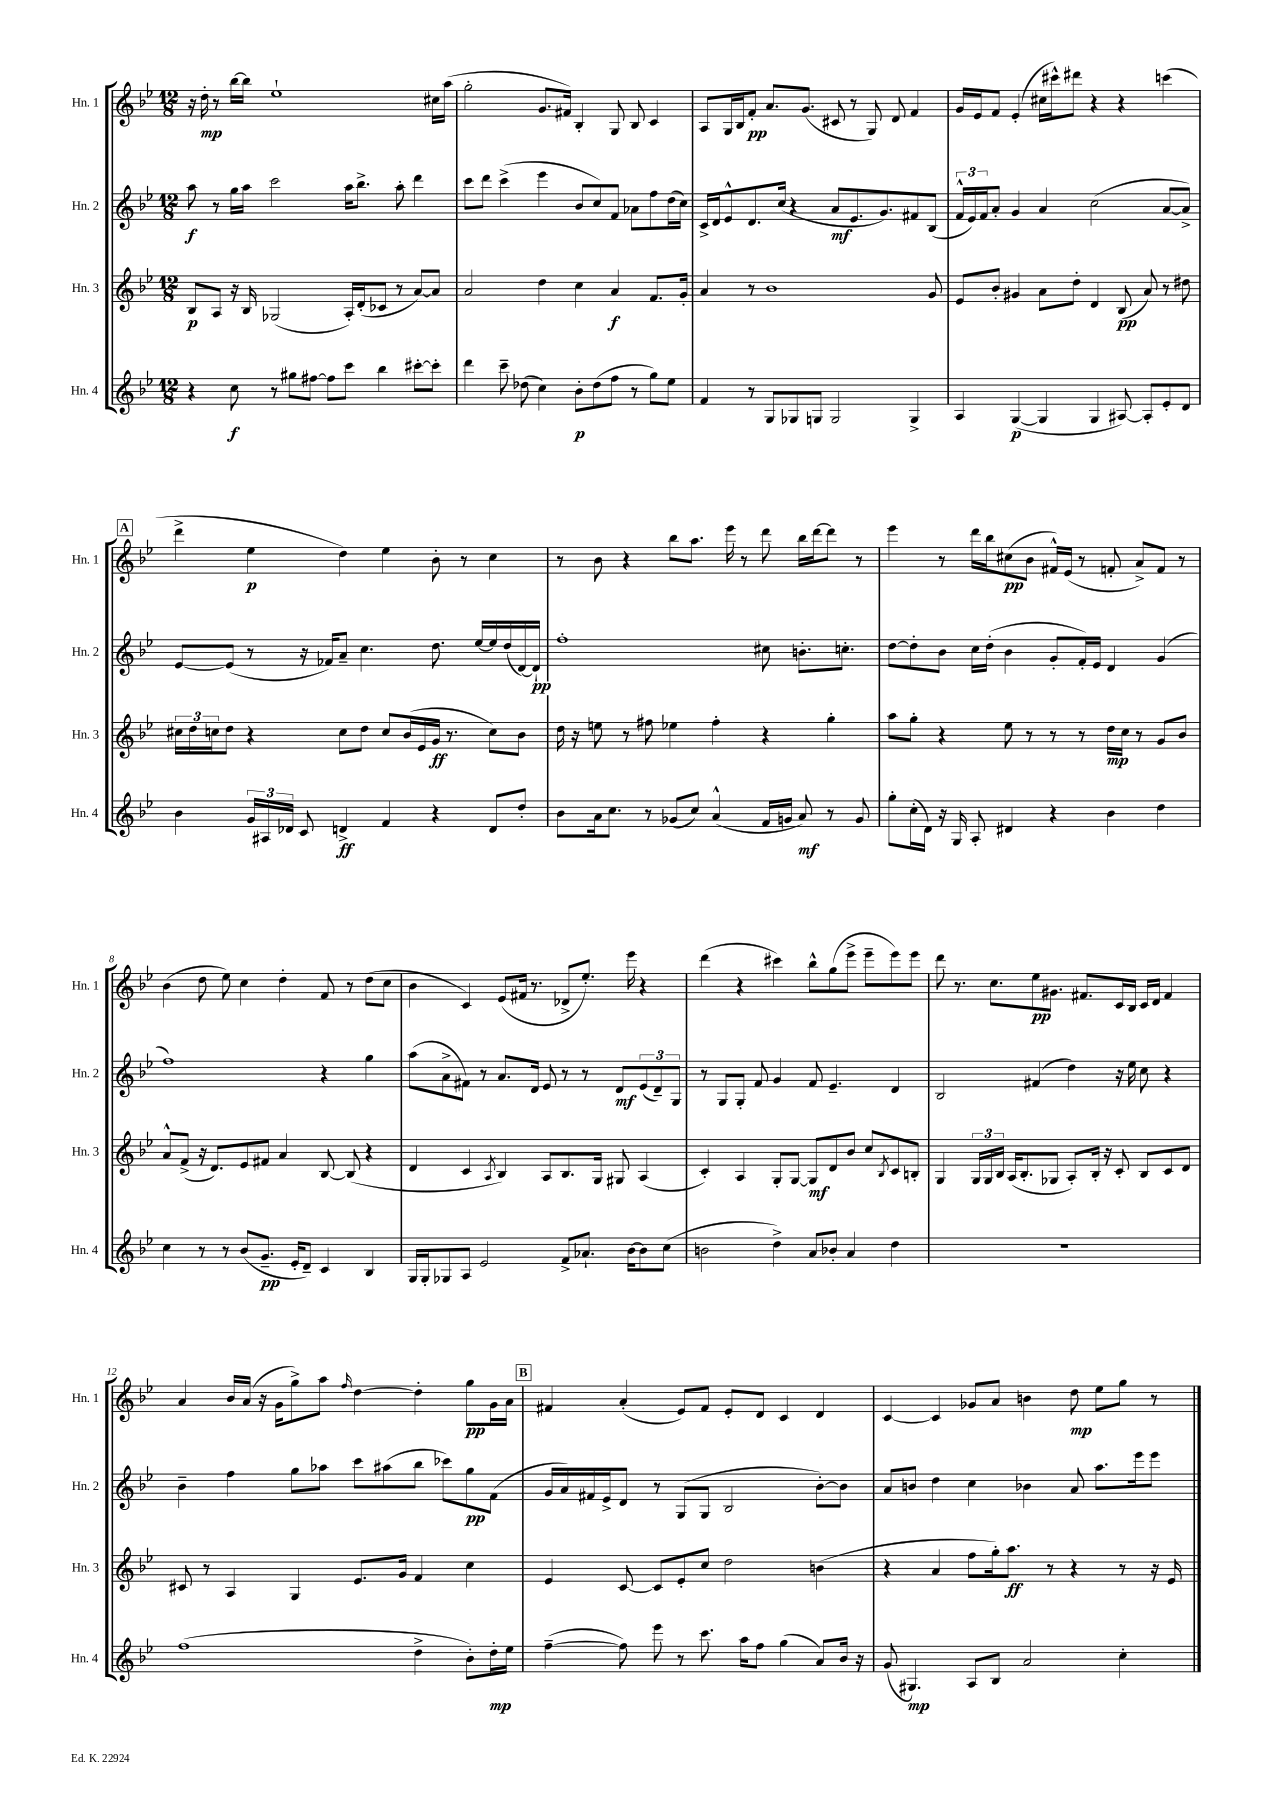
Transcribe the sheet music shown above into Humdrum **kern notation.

**kern	**kern	**kern	**kern
*staff4	*staff3	*staff2	*staff1
*clefG2	*clefG2	*clefG2	*clefG2
*k[b-e-]	*k[b-e-]	*k[b-e-]	*k[b-e-]
*M12/8	*M12/8	*M12/8	*M12/8
4r	8B-	8aa	16r
.	.	.	16dd'
.	8A	8r	8r
8cc	16r	16gg	[16bb-
.	16B-	16aa	16bb-]
8r	(2G-	2ccc	1ee-`
8gg#	.	.	.
[8ff#	.	.	.
8ff#]	.	.	.
8ccc	16A')	16aa	.
.	(16d'	8.bb-^	.
4bb-	8c-	.	.
.	8r	8aa'	.
[8ccc#'	[8a)	4ddd	.
8ccc#']	8a]	.	16cc#
.	.	.	(16aa
=	=	=	=
4ddd	2a	8ccc	2gg'
.	.	8ddd	.
8ccc~	.	(4ccc^	.
(8dd-	.	.	.
4cc)	4dd	4eee-	8.g
.	.	.	16f#)
8b-'	4cc	8b-	4B-'
(8dd-	.	8cc)	.
8ff	4a	8f	8G
8r	.	8a-	8B-
8gg)	8.f	8ff	4c
8ee-	.	(16dd	.
.	16g'	16cc)	.
=	=	=	=
4f	4a	16c^	8A
.	.	16d	.
.	.	8e-^^	16G
.	.	.	16B-
8r	8r	8.d	8f'
8G	1b-	.	8.a
.	.	(16cc	.
8G-	.	4r	.
.	.	.	(8.g
8G	.	.	.
2G	.	8a	8c#
.	.	8.e-	8r
.	.	.	8G)
.	.	8.g)	.
.	.	.	8d
4G^	.	8f#	4f
.	8g	(8B-	.
=	=	=	=
4A	8e-	24f^^	16g
.	.	24e-)	.
.	.	.	16e-
.	.	24f	.
.	8b-'	8a'	8f
([4G	4g#	4g	(4e-'
4G]	8a	4a	16cc#
.	.	.	16ccc#^^)
.	8dd'	.	8ddd#
4G	4d	(2cc	4r
[8A#)	(8B-	.	4r
8A#']	8a)	.	.
8e-'	8r	[8a	(4ccc
8d	8dd#	8a^])	.
=	=	=	=
4b-	24cc#	[8e-	4ddd^
.	24dd	.	.
.	24cc	.	.
.	8dd	(8e-]	.
24g	4r	8r	4ee-
24A#	.	.	.
24d-	.	.	.
8c	.	16r	.
.	.	16f-)	.
4d^	8cc	8a~	4dd)
.	8dd	4.cc	.
4f	8cc	.	4ee-
.	(16b-	.	.
.	16e-	.	.
4r	16g	8.dd	8b-'
.	8.r	.	.
.	.	.	8r
.	.	[16ee-	.
8d	8cc)	16ee-]	4cc
.	.	(16dd	.
8dd'	8b-	[16d)	.
.	.	16d`]	.
=	=	=	=
8b-	16dd	1ff'	8r
.	16r	.	.
16a	8ee	.	8b-
8.cc	.	.	.
.	8r	.	4r
8r	8ff#	.	.
(8g-	4ee-	.	8bb-
8cc)	.	.	8.aa
(4a^^	4ff#'	.	.
.	.	.	16eee-
.	.	.	8r
16f	4r	8cc#	8ddd
16g	.	.	.
8a)	.	8.b'	16bb-
.	.	.	[16ddd
8r	4gg'	.	8ddd]
.	.	8.cc'	.
8g	.	.	8r
=	=	=	=
8gg'	8aa	[8dd	4eee-
(16cc'	8gg'	8dd']	.
16d)	.	.	.
16r	4r	8b-	8r
16G	.	.	.
8A'	.	16cc	16ddd
.	.	(16dd'	16bb-
4d#	8ee-	4b-	(8cc#
.	8r	.	8b-
4r	8r	8g'	16f#^^)
.	.	.	(16e-
.	8r	16f')	8r
.	.	16e-	.
4b-	16dd	4d	8f'
.	16cc	.	.
.	8r	.	8a^)
4dd	8g	(4g	8f
.	8b-	.	8r
=	=	=	=
4cc	8a^^	1ff)	(4b-
.	(8f^	.	.
8r	16r	.	8dd
.	8.d)	.	.
8r	.	.	8ee-)
(8b-	8e-	.	4cc
8.g~	8f#	.	.
.	4a	.	4dd'
16e-'	.	.	.
8d~)	.	.	.
4c	[8B-	4r	8f
.	(8B-]	.	8r
4B-	4r	4gg	(8dd
.	.	.	8cc
=	=	=	=
16G	4d	(8aa	4b-
16G'	.	.	.
8G-	.	8a^	.
8A	4c	8f#)	4c)
2e-	.	8r	.
.	8qA	.	.
.	4B-)	8.a	(8e-
.	.	.	16f#
.	.	16d	8.r
.	8A	8e-	.
8f^	8.B-	8r	8d-^
8.a-`	.	8r	8.ee-')
.	16G	.	.
.	8G#	8d	.
[16b-	.	.	16eee-
8b-]	(4A	(12e-	4r
.	.	12d~)	.
(8cc	.	.	.
.	.	12G	.
=	=	=	=
2b	4c')	8r	(4ddd
.	.	8G	.
.	4A	8G'	4r
.	.	8f	.
4dd^)	8G'	4g	4ccc#)
.	[8G	.	.
8a	8G]	8f	8bb-^^
8b-'	8d	4.e-~	(8gg
4a	8b-	.	8eee-^
.	8cc	.	8eee-~
.	8qB-	.	.
4dd	8c	4d	8eee-)
.	8B'	.	8eee-
=	=	=	=
1.r	4G	2B-	8ddd
.	.	.	8.r
.	24G	.	.
.	24G	.	.
.	.	.	8.cc
.	24B-	.	.
.	(16A	.	.
.	8.B-'	.	.
.	.	(4f#	8ee-
.	8G-	.	8.g#
.	8A')	4dd)	.
.	.	.	8.f#
.	16B-'	.	.
.	16r	.	.
.	8c'	16r	16c
.	.	16ee-	16B-
.	8B-	8cc	16c
.	.	.	16d
.	8c	4r	4f#
.	8d	.	.
=	=	=	=
(1ff	8c#	4b-~	4a
.	8r	.	.
.	4A	4ff	16b-
.	.	.	(16a
.	.	.	16r
.	.	.	16g
.	4G	8gg	8gg^)
.	.	8aa-	8aa
.	.	.	16qqff
.	8.e-	8ccc	[4dd
.	.	(8aa#	.
.	16g	.	.
4dd^	4f	8bb-	4dd']
.	.	8ccc-)	.
8b-')	4cc	8gg	8gg
16dd'	.	(8f	16g
16ee-	.	.	16a
=	=	=	=
([4ff~	4e-	16g	4f#
.	.	16a)	.
.	.	16f#	.
.	.	16e-^	.
8ff])	[8c	8d	(4a'
8eee-	8c]	8r	.
8r	8e-'	(8G	8e-)
8.ccc	8cc	8G	8f#
.	2dd	2B-	8e-'
16aa	.	.	.
8ff	.	.	8d
(4gg	.	.	4c
8a)	(4b	[8b-')	4d
16b-	.	8b-]	.
16r	.	.	.
=	=	=	=
(8g	4r	8a	[4c
4.G#)	.	8b	.
.	4a	4dd	4c]
8A	8ff	4cc	8g-
8B-	16gg')	.	8a
.	8.aa	.	.
2a	.	4b-	4b
.	8r	.	.
.	4r	8a	8dd
.	.	8.aa	8ee-
4cc'	8r	.	8gg
.	.	16eee-	.
.	16r	8eee-	8r
.	16e-	.	.
==	==	==	==
*-	*-	*-	*-
